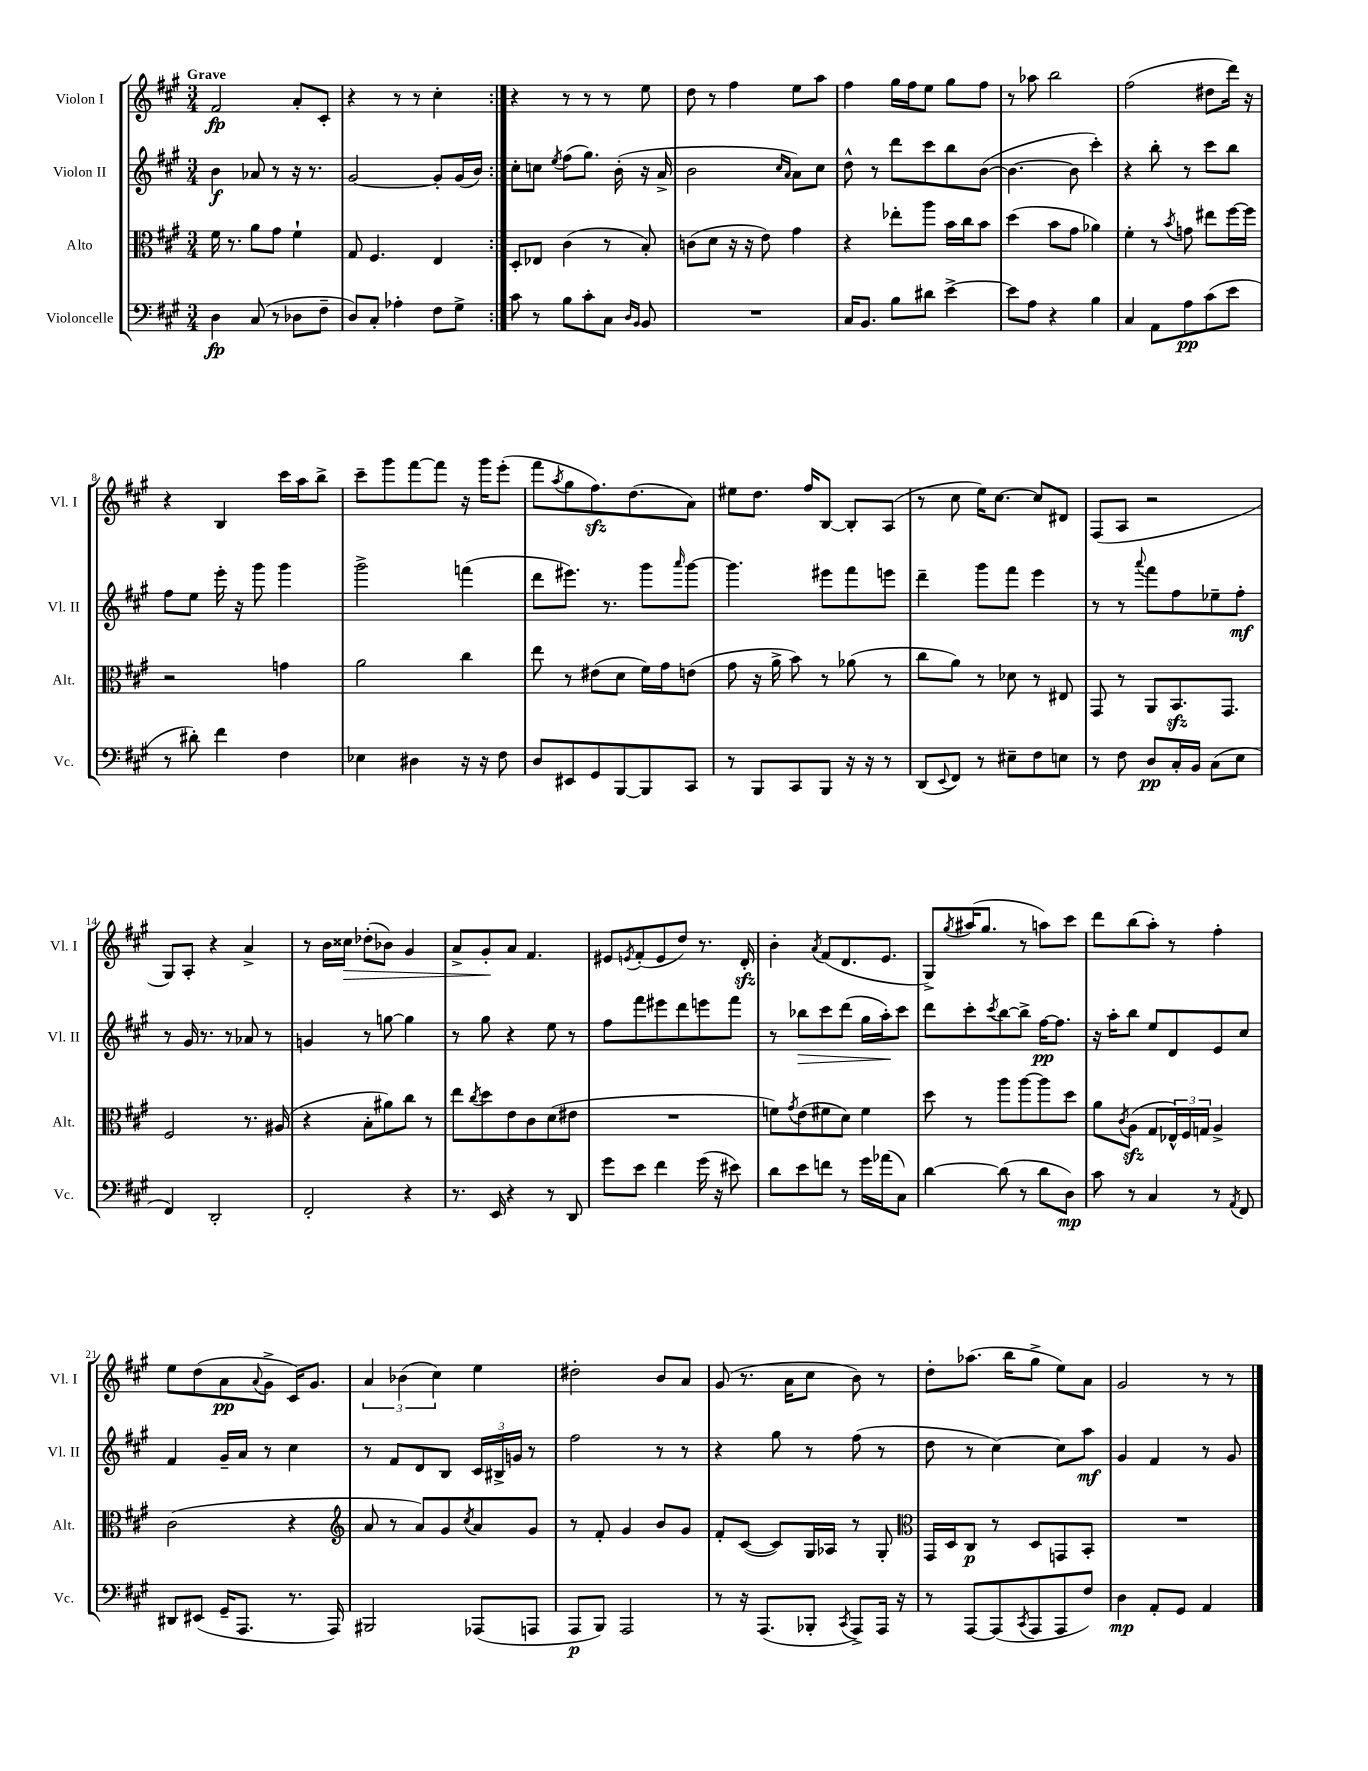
<<
\new StaffGroup <<
\new Staff = "s0" \with { instrumentName = "Violon I" shortInstrumentName = "Vl. I" } {
    \clef treble \key a \major \numericTimeSignature \time 3/4 \tempo "Grave"
    \repeat volta 2 { fis'2\fp a'8-. cis'8-. |
    r4 r8 r8 cis''4-. | }
    r4 r8 r8 r8 e''8 |
    d''8 r8 fis''4 e''8 a''8 |
    fis''4 gis''16 fis''16 e''8 gis''8 fis''8 |
    r8 aes''8 b''2 |
    fis''2( dis''8 d'''16) r16 |
    r4 b4 cis'''16 a''16 b''8-> |
    cis'''8-- gis'''8 fis'''8~ fis'''8 r16 gis'''16 e'''8-.( |
    fis'''8 \acciaccatura { a''8 } gis''8 fis''8.\sfz) d''8.( a'8) |
    eis''8 d''8. fis''16 b8~ b8-. a8( |
    r8 cis''8 e''16) cis''8.~ cis''8 dis'8 |
    fis8( a8 r2 |
    gis8) a8-. r4 a'4-> |
    r8 b'16 cisis''16\> des''8-.( bes'8) gis'4 |
    a'8-> gis'8-.\! a'8 fis'4. |
    eis'8 \acciaccatura { e'8 } fis'8-.( e'8 d''8) r8. d'16-.\sfz |
    b'4-. \acciaccatura { a'8 } fis'8( d'8. e'8. |
    gis8->) \acciaccatura { gis''8 } ais''16( gis''8. r8 a''8) cis'''8 |
    d'''8 b''8( a''8-.) r8 fis''4-. |
    e''8 d''8( a'8\pp \appoggiatura { a'8 } gis'8-> cis'16) gis'8. |
    \tuplet 3/2 { a'4 bes'4( cis''4) } e''4 |
    dis''2-. b'8 a'8 |
    gis'8( r8. a'16 cis''8 b'8) r8 |
    d''8-. aes''8.( b''16 gis''8-> e''8) a'8 |
    gis'2 r8 r8 \bar "|." |
}
\new Staff = "s1" \with { instrumentName = "Violon II" shortInstrumentName = "Vl. II" } {
    \clef treble \key a \major \numericTimeSignature \time 3/4
    \repeat volta 2 { b'4\f aes'8 r8 r16 r8. |
    gis'2~ gis'8-. gis'16( b'16) | }
    cis''8-. c''8 \acciaccatura { e''8 } fis''8( gis''8.) b'16-.( r16 a'16-> |
    b'2 \grace { cis''16 a'16 } a'8) cis''8 |
    d''8-^ r8 d'''8 cis'''8 b''8 b'8~( |
    b'4.~ b'8 cis'''4-.) |
    r4 b''8-. r8 cis'''8 b''8 |
    fis''8 e''8 e'''16-. r16 gis'''8 gis'''4 |
    gis'''2-> f'''4( |
    d'''8 eis'''8.) r8. gis'''8 \grace { a'''16 } gis'''8~ |
    gis'''4. eis'''8 fis'''8 e'''8 |
    d'''4-- gis'''8 fis'''8 e'''4 |
    r8 r8 \appoggiatura { a'''8 } fis'''8 fis''8 ees''8-- fis''8-.\mf |
    r8 gis'16 r8. r8 aes'8 r8 |
    g'4 r8 g''8~ g''4 |
    r8 gis''8 r4 e''8 r8 |
    fis''8 fis'''8 eis'''8 d'''8 e'''8 fis'''8 |
    r8 bes''8\> cis'''8 d'''8( gis''16 a''16-.\!) cis'''8 |
    d'''8 cis'''8-. \acciaccatura { cis'''8 } b''8~ b''8-> fis''16~\pp fis''8. |
    r16 a''16-. b''8 e''8 d'8 e'8 cis''8 |
    fis'4 gis'16-- a'16 r8 cis''4 |
    r8 fis'8 d'8 b8 \tuplet 3/2 { cis'16 bis16-> g'16 } r8 |
    fis''2 r8 r8 |
    r4 gis''8 r8 fis''8( r8 |
    d''8 r8 cis''4~) cis''8 a''8\mf |
    gis'4 fis'4 r8 gis'8 \bar "|." |
}
\new Staff = "s2" \with { instrumentName = "Alto" shortInstrumentName = "Alt." } {
    \clef alto \key a \major \numericTimeSignature \time 3/4
    \repeat volta 2 { fis'16 r8. a'8 gis'8 fis'4-! |
    gis8 fis4. e4 | }
    d8-. ees8 cis'4( r8 b8-.) |
    c'8( d'8 r16 r16 e'8) gis'4 |
    r4 ees''8-. a''8 b'16 cis''16 b'8 |
    d''4( b'8 gis'8 aes'4) |
    fis'4-. r8 \acciaccatura { b'8 } g'8 eis''8 fis''16~ fis''16 |
    r2 g'4 |
    a'2 cis''4 |
    e''8 r8 eis'8( d'8 fis'16) gis'16 e'8( |
    gis'8 r16 a'16-> b'8) r8 aes'8( r8 |
    cis''8 a'8) r8 des'8 r8 eis8 |
    gis,8 r8 a,8 b,8.\sfz gis,8. |
    fis2 r8. ais16( |
    r4 b8-. ais'8) cis''8 r8 |
    e''8 \acciaccatura { cis''8 } d''8 e'8 cis'8 d'8( eis'8 |
    R2. |
    f'8) \acciaccatura { gis'8 } e'8( fis'8 d'8) fis'4 |
    d''8 r8 a''8 a''8~ a''8 d''8 |
    a'8 \acciaccatura { cis'8 } a8\sfz( gis8 \tuplet 3/2 { ees16-^) fis16 g16 } a4-> |
    cis'2( r4 |
    \clef treble a'8 r8 a'8) gis'8 \acciaccatura { cis''8 } a'8 gis'8 |
    r8 fis'8-. gis'4 b'8 gis'8 |
    fis'8-. cis'8~( cis'8) gis16 aes16 r8 gis8-. |
    \clef alto gis,16 d16 cis8\p r8 d8 g,8 b,8-. |
    R2. \bar "|." |
}
\new Staff = "s3" \with { instrumentName = "Violoncelle" shortInstrumentName = "Vc." } {
    \clef bass \key a \major \numericTimeSignature \time 3/4
    \repeat volta 2 { d4\fp cis8( r8 des8 fis8-- |
    d8) cis8-. aes4-. fis8 gis8-> | }
    cis'8 r8 b8 cis'8-. cis8 \grace { d16 b,16 } b,8 |
    R2. |
    cis16 b,8. b8 dis'8 e'4~-> |
    e'8 a8 r4 b4 |
    cis4 a,8 a8\pp cis'8( e'8 |
    r8 dis'8-.) fis'4 fis4 |
    ees4 dis4 r16 r16 fis8 |
    d8 eis,8 gis,8 b,,8~ b,,8 cis,8 |
    r8 b,,8 cis,8 b,,8 r16 r16 r8 |
    d,8( \appoggiatura { e,8 } fis,8) r8 eis8-- fis8 e8 |
    r8 fis8 d8\pp cis16-. b,16 cis8( e8 |
    fis,4) d,2-. |
    fis,2-. r4 |
    r8. e,16 r4 r8 d,8 |
    gis'8 e'8 fis'4 gis'16( r16 eis'8) |
    d'8 e'8 f'8 r8 gis'16 aes'16( cis8) |
    d'4~ d'8( r8 d'8 d8\mp) |
    cis'8 r8 cis4 r8 \acciaccatura { a,8 } fis,8 |
    dis,8 eis,8( gis,16-- a,,8. r8. a,,16) |
    bis,,2 aes,,8( a,,8 |
    a,,8\p b,,8) a,,2 |
    r8 r16 a,,8.( bes,,8-. \acciaccatura { cis,8 } a,,8->) a,,16 r16 |
    r8 a,,8~ a,,8( \acciaccatura { cis,8 } a,,8 a,,8 fis8) |
    d4\mp a,8-. gis,8 a,4 \bar "|." |
}
>>
>>
